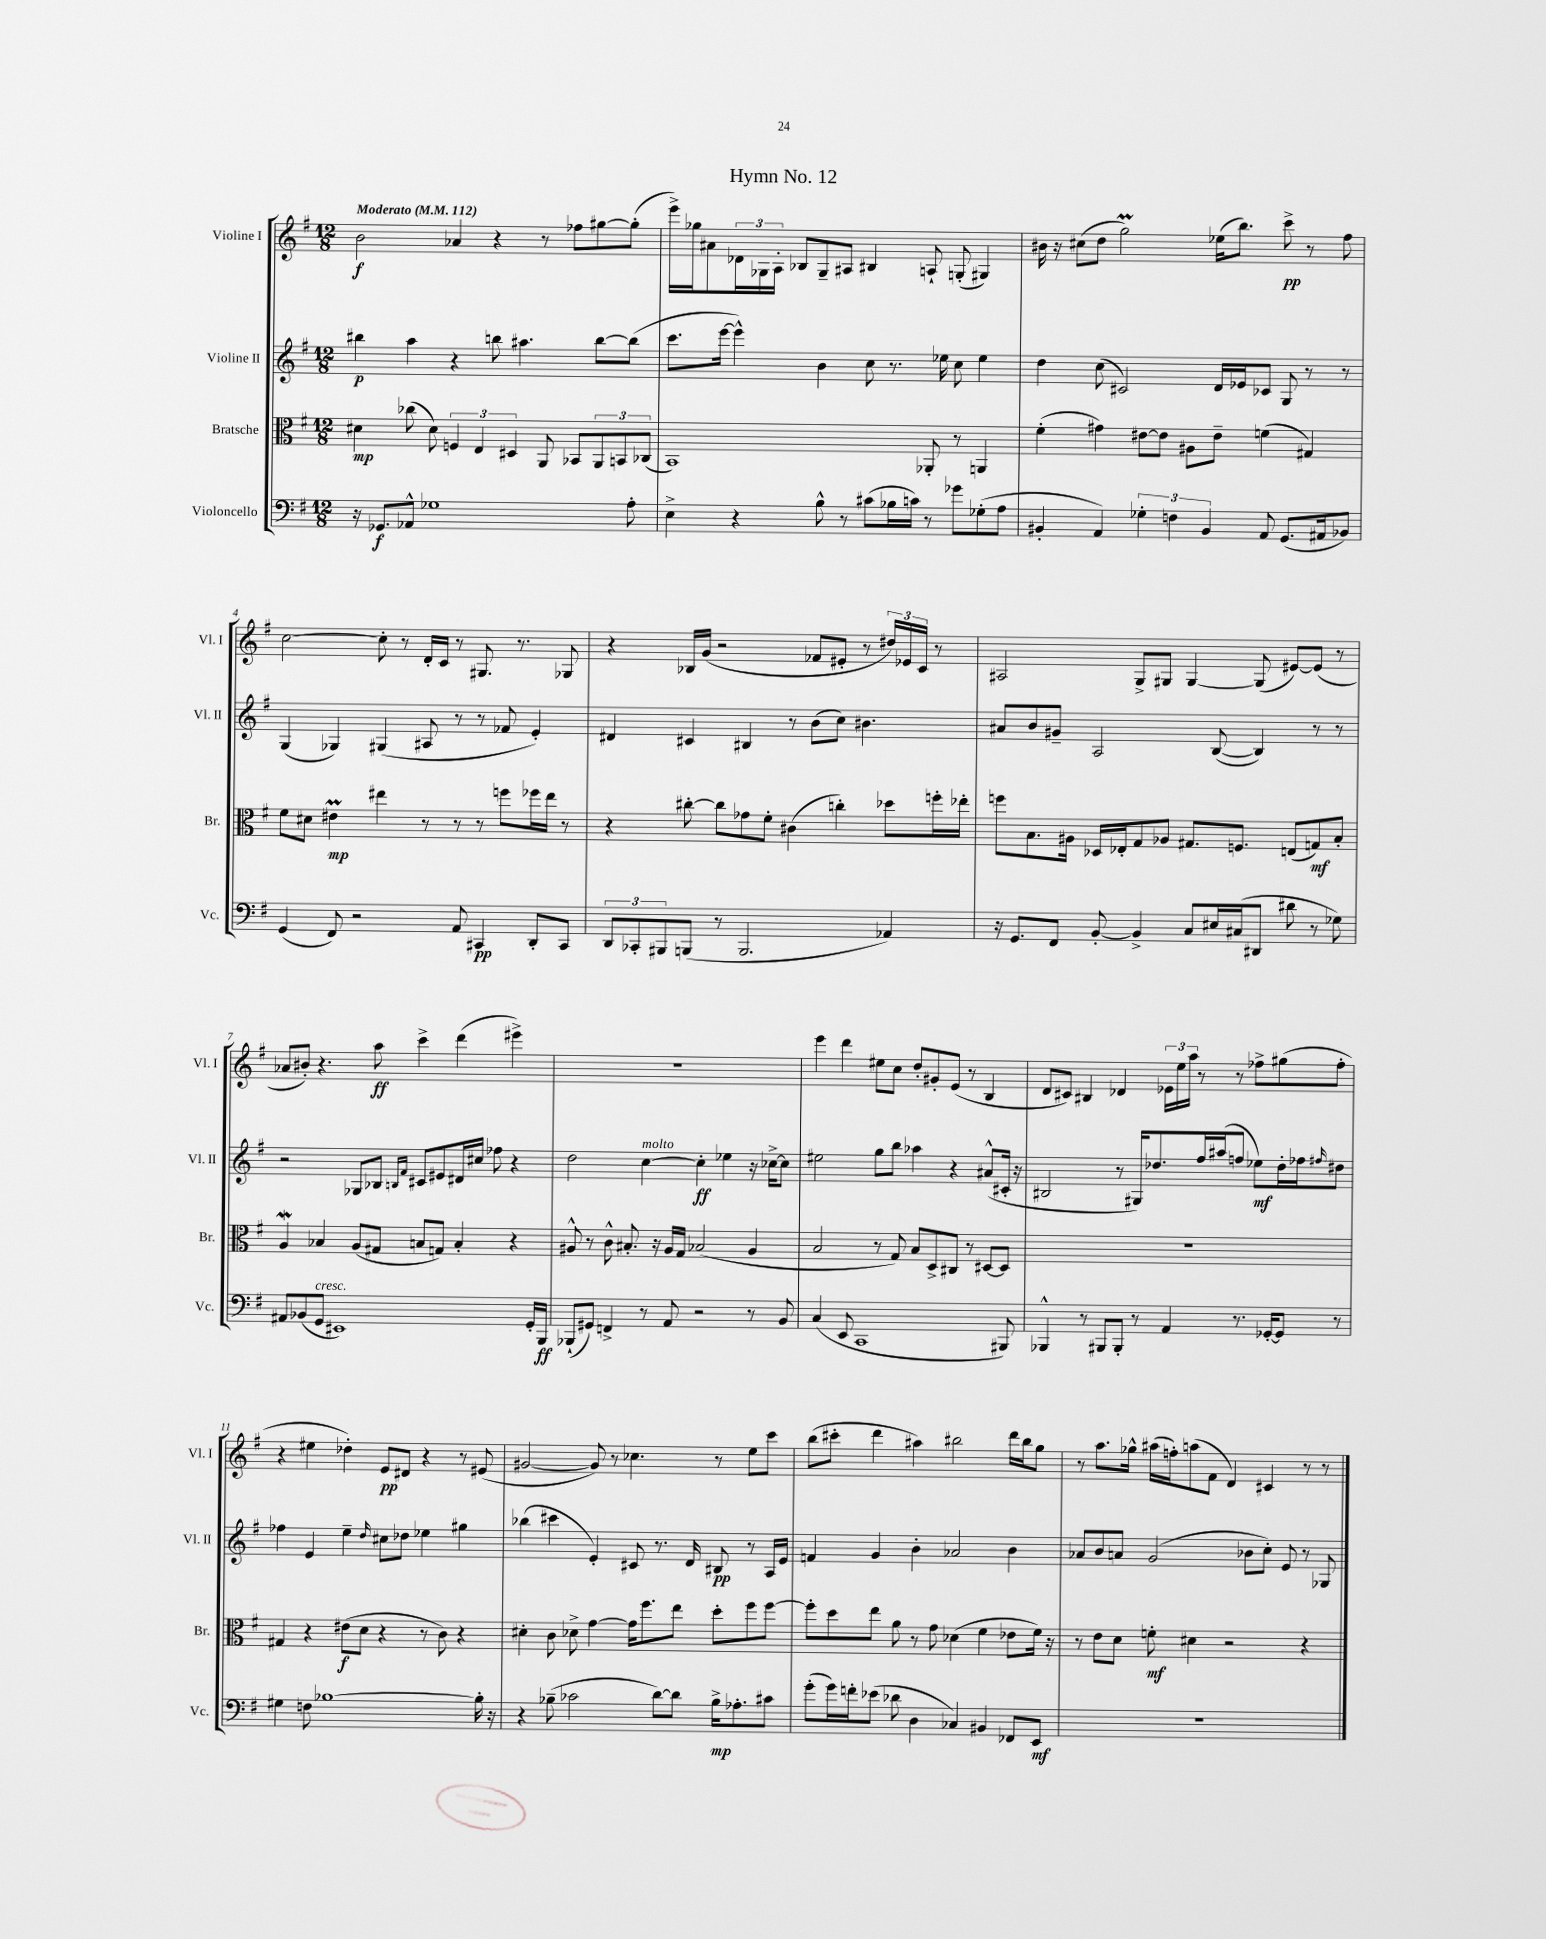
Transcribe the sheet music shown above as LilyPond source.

\header { title = "Hymn No. 12" }
<<
\new StaffGroup <<
\new Staff = "s0" \with { instrumentName = "Violine I" shortInstrumentName = "Vl. I" } {
    \clef treble \key g \major \numericTimeSignature \time 12/8 \tempo "Moderato" 4 = 112
    b'2\f aes'4 r4 r8 fes''8 gis''8~ gis''8-.( |
    e'''16->) ges''16 ais'8 \tuplet 3/2 { des'16 ges16 a16-. } bes8 ges8-- ais8 bis4 a8-! g8-.( gis4) |
    bis'16 r16 cis''8( d''8 g''2\prall) ees''16( b''8.) c'''8->\pp r8 fis''8 |
    c''2~ c''8-. r8 d'16-. c'16 r8 gis8. r8. ges8 |
    r4 bes16 g'16( r2 fes'8 eis'8-. r8 \tuplet 3/2 { dis''16) ees'16 c'16 } r8 |
    ais2 g8-> gis8 gis4~ gis8( eis'8~) eis'8( r8 |
    aes'8 bis'8-.) r4. a''8\ff c'''4-> d'''4( eis'''4->) |
    R1. |
    e'''4 d'''4 eis''8 c''8 d''8-. gis'8-. e'8( r8 b4 |
    d'8 cis'8) bis4 des'4 \tuplet 3/2 { ees'16 e''16 a''16 } r8 r8 fes''8-> gis''8( fes''8-. |
    r4 eis''4 des''4-.) e'8\pp dis'8 r4 r8 eis'8( |
    gis'2~ gis'8) r8 ces''4. r8 e''8 c'''8 |
    b''8( cis'''8-. d'''4 ais''4) bis''2 d'''16 bis''16 g''8 |
    r8 a''8. ges''16-^ ais''16( f''16-.) a''8( fis'8 d'4) cis'4 r8 r8 \bar "|." |
}
\new Staff = "s1" \with { instrumentName = "Violine II" shortInstrumentName = "Vl. II" } {
    \clef treble \key g \major \numericTimeSignature \time 12/8
    bis''4\p a''4 r4 b''8 ais''4. b''8~ b''8( |
    c'''8. e'''16~ e'''4-^) b'4 c''8 r8. ees''16 c''8 ees''4 |
    d''4 c''8( cis'2) d'16 ees'16 ces'8 g8 r8 r8 |
    g4( ges4) gis4( ais8 r8 r8 fes'8 e'4-.) |
    dis'4 cis'4 bis4 r8 b'8( c''8) bis'4. |
    ais'8 b'8 gis'8-- a2 b8~( b4) r8 r8 |
    r2 ges8 bes8 \grace { b16 fis'16 } cis'8 eis'8 dis'16 cis''16 fes''8 r4 |
    d''2 c''4~^\markup { \italic "molto" } c''4-.\ff ees''4 r16 ces''16~-> ces''8 |
    eis''2 g''8 b''8 aes''4 r4 ais'8-^( cis'16-. r16 |
    bis2 r8 gis16) des''8. fis''16 ais''16( f''8 ees''8\mf) des''16-. fes''16 \grace { fis''16 } dis''8 |
    fes''4 e'4 e''4-- \grace { d''16 } cis''8 des''8 ees''4 gis''4 |
    bes''4( cis'''4 e'4-.) cis'8 r8. d'16 bis8\pp r8 a16 e'16 |
    f'4 g'4 b'4-. aes'2 b'4 |
    aes'8 b'8 a'8 g'2( bes'8 c''8-.) e'8 r8 ges8 \bar "|." |
}
\new Staff = "s2" \with { instrumentName = "Bratsche" shortInstrumentName = "Br." } {
    \clef alto \key g \major \numericTimeSignature \time 12/8
    dis'4\mp ces''8( dis'8) \tuplet 3/2 { f4 e4 dis4 } a,8 bes,8 \tuplet 3/2 { a,8 b,8 ces8( } |
    b,1) aes,8-. r8 a,4 |
    fis'4-.( gis'4) eis'8~ eis'8 ais8 eis'8-- f'4( gis4) |
    fis'8 dis'8 eis'4\prall\mp eis''4 r8 r8 r8 f''8 fes''16 eis''16 r8 |
    r4 cis''8~-. cis''8 ges'8 fis'8-. cis'4( c''4-.) des''8 f''16-. ees''16-. |
    f''8 b8. ais16 des16 ees16-. g8 aes8 gis8. f8. e8( g8\mf) b8-. |
    a4\mordent bes4 a8( gis8 b8 g8) b4-. r4 |
    ais8-^ r8 c'8-^ bis8.-. r16 ais16 g16 bes2( ais4 |
    b2 r8 g8) b8 d8-> cis8 r8 dis8~ dis8 |
    R1. |
    gis4 r4 eis'8\f( d'8 r4 r8 c'8) r4 |
    dis'4-. c'8 des'8-> g'4~ g'16 fis''8. e''8 d''8-. fis''8 fis''8~ |
    fis''8-. d''8 e''8 a'8 r8 g'8 des'4( fis'4 ees'8 fis'16) r16 |
    r8 e'8 d'8 f'8-.\mf dis'4 r2 r4 \bar "|." |
}
\new Staff = "s3" \with { instrumentName = "Violoncello" shortInstrumentName = "Vc." } {
    \clef bass \key g \major \numericTimeSignature \time 12/8
    r16 ges,8.\f aes,8-^ ges1 a8-. |
    e4-> r4 b8-^ r8 cis'8( bes16 c'16) r8 ges'8 ges8-.( a8 |
    bis,4-. a,4) \tuplet 3/2 { ges4-. f4 bis,4 } a,8 g,8.( ais,16 bes,8) |
    g,4( fis,8) r2 a,8 cis,4\pp d,8-. cis,8 |
    \tuplet 3/2 { d,8 ces,8-. bis,,8 } b,,8( r8 b,,2. aes,4) |
    r16 g,8. fis,8 b,8~-. b,4-> c8 eis16 cis16( dis,8 dis'8 r8 ges8) |
    ais,8 bes,8( g,8^\markup { \italic "cresc." } eis,1) g,16-. b,,16\ff |
    bes,,8-!( gis,8) f,4-> r8 a,8 r2 r8 b,8 |
    c4( e,8 c,1 bis,,8) |
    bes,,4-^ r8 bis,,8 bis,,8-. r8 a,4 r8. ges,16~-. ges,8 r8 |
    gis4 f8 bes1~ bes16-. r16 |
    r4 bes8--( ces'2 d'8~) d'8 bes16->\mp aes8.-. cis'8 |
    g'8-.( g'16) f'16-. ees'8( des'8 d4 ces4) bis,4 fes,8 e,8\mf |
    R1. \bar "|." |
}
>>
>>
